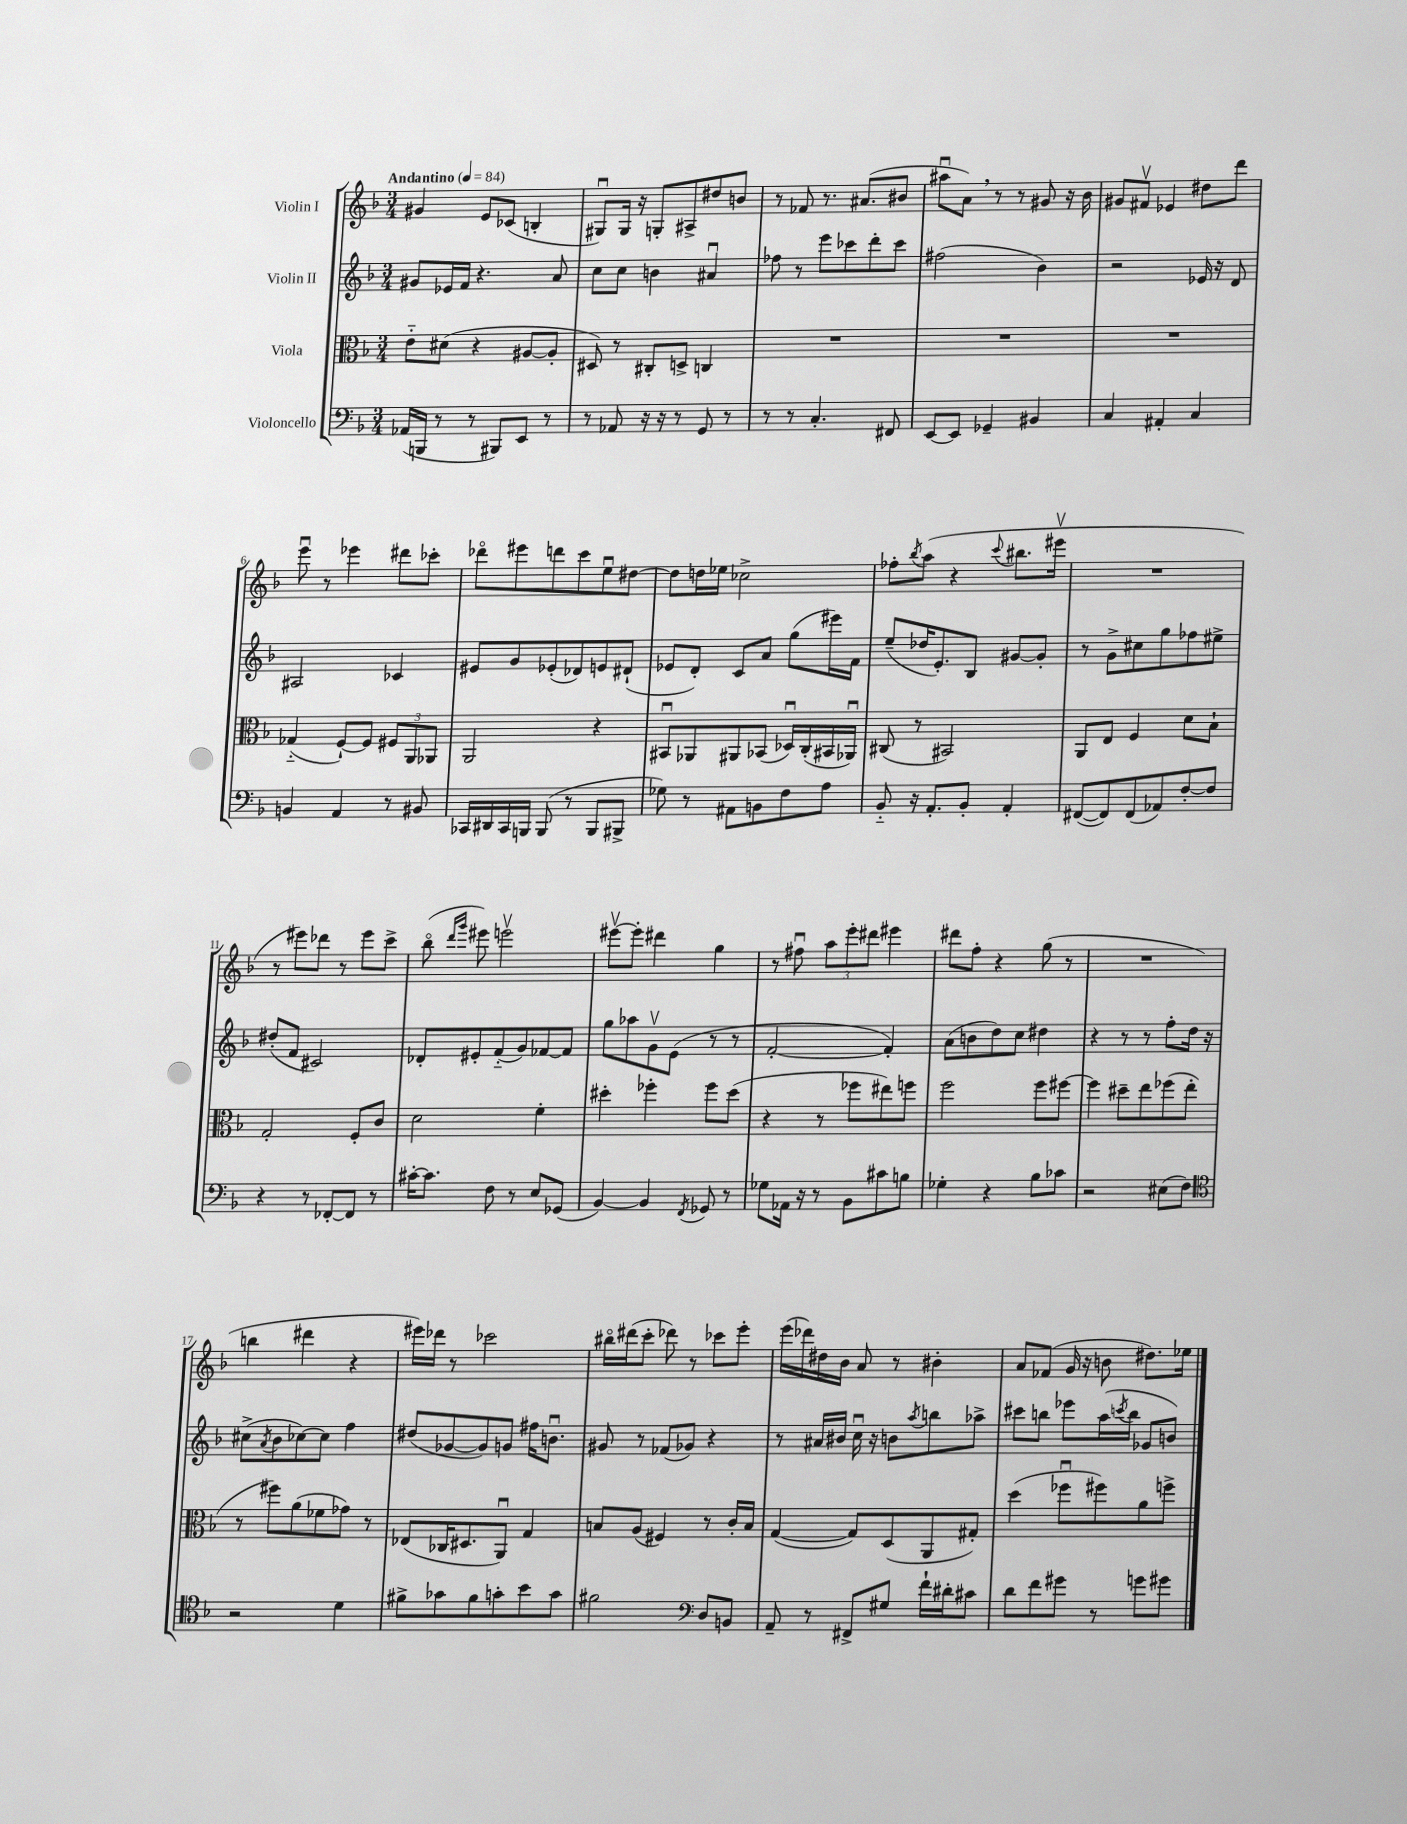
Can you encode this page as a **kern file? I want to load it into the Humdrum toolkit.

**kern	**kern	**kern	**kern
*part4	*part3	*part2	*part1
*staff4	*staff3	*staff2	*staff1
*I"Violoncello	*I"Viola	*I"Violin II	*I"Violin I
*clefF4	*clefC3	*clefG2	*clefG2
*k[b-]	*k[b-]	*k[b-]	*k[b-]
*M3/4	*M3/4	*M3/4	*M3/4
*MM84	*MM84	*MM84	*MM84
=1	=1	=1	=1
!	!	!	!LO:TX:a:B:t=Andantino
(16AA-X/LL	8e\L	8g#X/L	4g#X/
16BBBn/JJ	.	.	.
8r	(8d#X\J	16e-X/L	.
.	.	16f/JJ	.
8r	4r	4.r	8e/L
8BBB#X/L)	.	.	(8c-X/J
8EE/J	[8A#X/L	.	4Bn'/
8r	8A#'/J]	8a/	.
=2	=2	=2	=2
8r	8D#X/)	8cc\L	8G#Xu/L)
8AA-X/	8r	8cc\J	16G#/Jk
.	.	.	16r
16r	8C#X'/L	4bn\	8Gn'/L
16r	.	.	.
8r	8Dn^/J	.	8A#X^/
8GG/	4Cn/	4a#Xu/	8dd#X/
8r	.	.	8bn/J
=3	=3	=3	=3
8r	2.r	8ff-X\	8r
8r	.	8r	8f-X/
4.C'/	.	8eee\L	8.r
.	.	8ccc-X\	.
.	.	.	(8.a#X/L
.	.	8ddd'\	.
8FF#X/	.	8ccc-\J	8b#X/J
=4	=4	=4	=4
[8EE/L	2.r	(2ff#X\	8aa#Xu\L
8EE/J]	.	.	8a,\J)
4GG-X~/	.	.	8r
.	.	.	8r
4BB#X/	.	4b-\)	8g#X/
.	.	.	16r
.	.	.	16b-\
=5	=5	=5	=5
4C/	2.r	2r	8g#X/L
.	.	.	8f#Xv/J
4AA#X'/	.	.	4e-X/
4C/	.	16e-X/	8dd#X\L
.	.	16r	.
.	.	8d/	8ddd\J
!!LO:LB:g=z
=6	=6	=6	=6
4BBn/	(4G-X/	2A#X/	8eeeu\
.	.	.	8r
4AA/	[8F`/L)	.	4eee-X\
.	8F/J]	.	.
8r	12F#X/L	4c-X/	8ddd#X\L
.	12AA/	.	.
8BB#X/	.	.	8ccc-X'\J
.	12AA-X/J	.	.
=7	=7	=7	=7
16CC-X/LL	2AA/	8e#X/L	8ddd-X\L
16DD#X/	.	.	.
16CC-/	.	8g/	8eee#X\
16BBBn/JJ	.	.	.
(8BBB/	.	(8e-X'/	8dddn\
8r	.	8d-X/)	8ccc\
8BBB/L	4r	8en/	8eeu\
8BBB#X^/J	.	(8d#X`/J	[8dd#X\J
=8	=8	=8	=8
8G-X\)	8BB#Xu/L	8e-X/L	8dd#\L]
8r	8AA-X/	8d'/J)	16ddn\L
.	.	.	16ee-X\JJ
8AA#X\L	8AA#X/	8c/L	2cc-X^\
8BBn\	(8BB-X/J	8a/J	.
8F\	16D-Xu/LL)	(8gg\L	.
.	(16C'/	.	.
8A\J	16BB#X/	16eee#X\L)	.
.	16AA-Xu/JJ)	16f\JJ	.
=9	=9	=9	=9
8BB-/	(8C#X/	(8ee~/L	8ff-X'\L
.	.	.	8qbb-/
16r	8r	16dd-X/K	(8aa\J
8.AA'/L	.	8.e'/)	.
.	2BB#X/)	.	4r
8BB-'/J	.	8B-/J	.
.	.	.	8qqccc/
4AA'/	.	[8g#X/L	8.bb#X\L
.	.	8g#'/J]	.
.	.	.	16eee#Xv\Jk
=10	=10	=10	=10
([8FF#X/L	8AA/L	8r	2.r
8FF#/])	8E/J	8g^\L	.
(8FF#/	4F/	8cc#X\	.
8AA-X/)	.	8gg\	.
[8F'/	8d\L	8ff-X\	.
8F/J]	8B-`\J	8ee#X^\J	.
!!LO:LB:g=z
=11	=11	=11	=11
4r	2G'/	(8dd#X'/L	8r
.	.	8f/J	8eee#X\L)
8r	.	2c#X/)	8ddd-X\J
[8FF-X'/L	.	.	8r
8FF-/J]	8F'/L	.	8eee#\L
8r	8c/J	.	8ccc^\J
=12	=12	=12	=12
[16c#X'\KL	2d\	8d-X'/L	(8bb-\
8.c#\J]	.	.	.
.	.	.	16qqddd/LL
.	.	.	16qqggg/JJ
.	.	8e#X'/	8eee#X\)
8F\	.	(8f/	2eeenv\
8r	.	8g/)	.
8E/L	4f'\	[8f-X/	.
(8GG-X/J	.	8f-/J]	.
=13	=13	=13	=13
[4BB-/)	4dd#X'\	8gg\L	[8eee#Xv\L
.	.	8aa-X\	8eee#'\J]
4BB-/]	4ff-X'\	8gv\	4ddd#X\
.	.	(8e\J	.
8qFF/	.	.	.
8GG-X/	8ff-\L	8r	4gg\
8r	(8dd#\J	8r	.
=14	=14	=14	=14
8G-X\L	4r	[2f'/	8r
16AA-X\Jk	.	.	8ff#Xu\
16r	.	.	.
8r	8r	.	12aa\L
.	.	.	12eee'\
8BB-\L	8ff-X\L	.	.
.	.	.	12ddd#X\J
8c#X\	8ee#X\)	4f'/])	4eee#X\
8Bn\J	8ffn\J	.	.
=15	=15	=15	=15
4G-X'\	2ff\	(8a\L	8ddd#X\L
.	.	8bn\	8ff'\J
4r	.	8dd\)	4r
.	.	8cc\J	.
8B-\L	8ff\L	4dd#X\	(8gg\
8c-X\J	[8ff#X\J	.	8r
=16	=16	=16	=16
2r	4ff#\]	4r	2.r
.	8dd#X~\L	8r	.
.	8ee\	8r	.
(8E#X\L	(8ff-X\	8ff'\L	.
8F\J)	8ee'\J	16dd\Jk	.
.	.	16r	.
!!LO:LB:g=z
=17	=17	=17	=17
*clefC4	*	*	*
2r	8r	(8cc#X^\L	4bbn\
.	.	8qa/	.
.	8ff#X\L)	8b-\	.
.	(8a\	[8cc-X\)	4ddd#X\
.	8f-X\	8cc-\J]	.
4d\	8g-X\J)	4ff\	4r
.	8r	.	.
=18	=18	=18	=18
8f#X^\L	(8E-X/L	(8dd#X/L	16eee#X\LL)
.	.	.	16ddd-X\JJ
8g-X\	16C-X/K	[8g-X/	8r
.	8.D#X/	.	.
8f#\	.	8g-/])	2ccc-X\
8gn'\	8AAu/J)	8gn/J	.
8b-\	4G/	16ff#X\KL	.
.	.	8.bnu\J	.
8g\J	.	.	.
=19	=19	=19	=19
2f#X\	8Bn/L	8g#X/	16bb#X\LL
.	.	.	(16ddd#X\J
.	(8A/J	8r	8ccc'\J
.	4F#X/)	(8f-X/L	8ddd-X\)
.	.	8g-X/J)	8r
*clefF4	*	*	*
8D/L	8r	4r	8ccc-X\L
8BBn/J	16c'/LL	.	8eee'\J
.	16B/JJ	.	.
=20	=20	=20	=20
8AA~/	([4G/	8r	(16eee\LL
.	.	.	16ddd-X\)
8r	.	16a#X/LL	16dd#X\
.	.	16b#X/JJ	16b-\JJ
8FF#X^/L	8G/L])	16ccu\	8a/
.	.	16r	.
8G#X/J	(8D/	8bn\L	8r
.	.	8qaa/	.
16f`\LL	8AA/	8bbn\	4b#X'\
16d#X'\J	.	.	.
8c#X\J	8G#X'/J)	8aa-X^\J	.
=21	=21	=21	=21
8d\L	(4dd\	8ccc#X\L	8a/L
8f\	.	8bbn\J	(8f-X/J
8g#X\J	8ff-Xu\L	8eee-X\L	16g/
.	.	.	16r
8r	8ff#X\)	(16aa\L	8bn\
.	.	8qcccn/	.
.	.	16bb\JJ	.
8gn\L	8a\	8g-X/L	8.dd#X\L)
8g#X\J	8ffn^\J	8bn/J)	.
.	.	.	16ee-X\Jk
==	==	==	==
*-	*-	*-	*-
